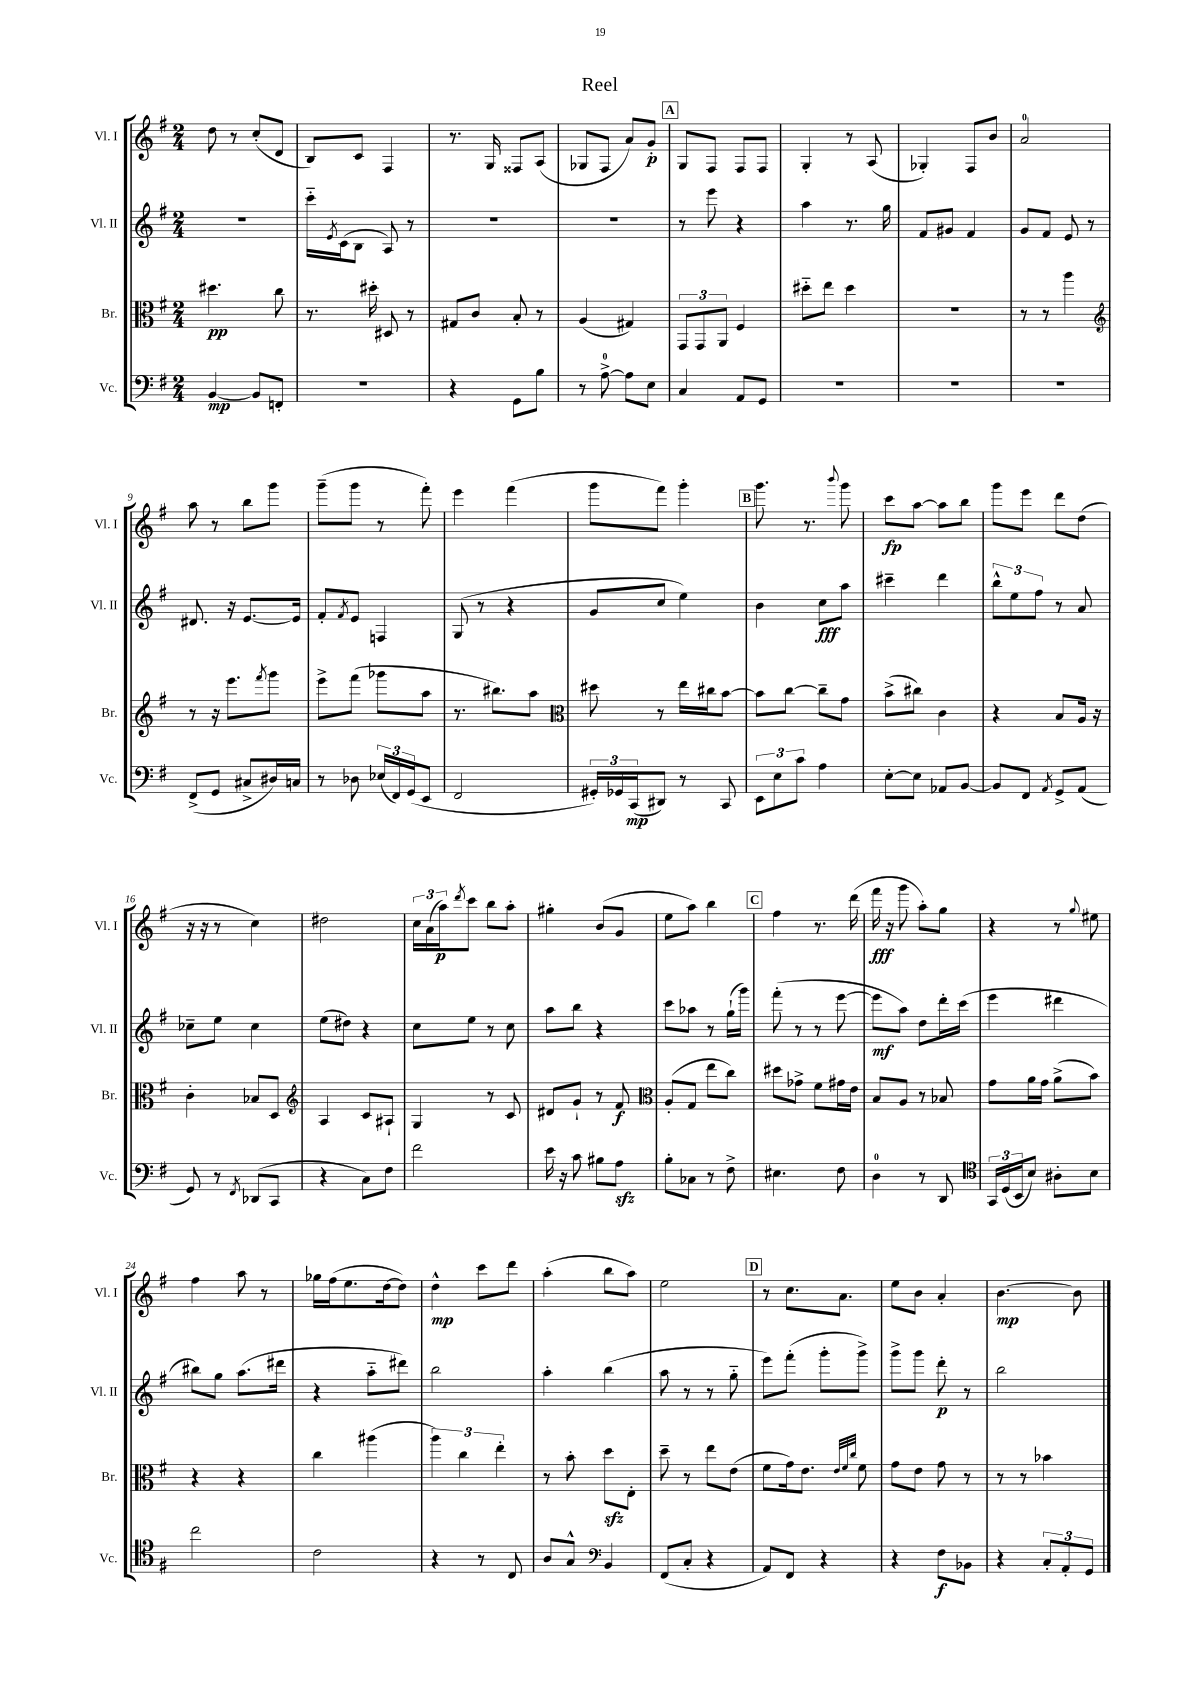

**kern	**dynam	**kern	**dynam	**kern	**dynam	**kern	**dynam
*part4	*part4	*part3	*part3	*part2	*part2	*part1	*part1
*staff4	*staff4	*staff3	*staff3	*staff2	*staff2	*staff1	*staff1
*I"Vc.	*	*I"Br.	*	*I"Vl. II	*	*I"Vl. I	*
*I'Vc.	*	*I'Br.	*	*I'Vl. II	*	*I'Vl. I	*
*clefF4	*	*clefC3	*	*clefG2	*	*clefG2	*
*k[f#]	*	*k[f#]	*	*k[f#]	*	*k[f#]	*
*M2/4	*	*M2/4	*	*M2/4	*	*M2/4	*
=1	=1	=1	=1	=1	=1	=1	=1
[4BB/	mp	4.dd#X\	pp	2r	.	8dd\	.
.	.	.	.	.	.	8r	.
8BB/L]	.	.	.	.	.	(8cc'/L	.
8FFn'/J	.	8cc\	.	.	.	8d/J	.
=2	=2	=2	=2	=2	=2	=2	=2
2r	.	8.r	.	16ccc\LL	.	8B/L)	.
.	.	.	.	8qe/	.	.	.
.	.	.	.	(16c\J	.	.	.
.	.	.	.	8B\J	.	8c/J	.
.	.	16dd#X'\	.	.	.	.	.
.	.	8D#X/	.	8A/)	.	4F#/	.
.	.	8r	.	8r	.	.	.
=3	=3	=3	=3	=3	=3	=3	=3
4r	.	8G#X/L	.	2r	.	8.r	.
.	.	8c/J	.	.	.	.	.
.	.	.	.	.	.	16G/	.
8GG\L	.	8B'/	.	.	.	8F##X/L	.
8B\J	.	8r	.	.	.	(8A/J	.
=4	=4	=4	=4	=4	=4	=4	=4
8r	.	(4A/	.	2r	.	8G-X/L	.
[8A^\	.	.	.	.	.	8F#/J	.
8A\L]	.	4G#X/)	.	.	.	8a/L)	.
8E\J	.	.	.	.	.	8g'/J	p
!!LO:REH:place=s1:t=A
=5	=5	=5	=5	=5	=5	=5	=5
4C/	.	12GG/L	.	8r	.	8G/L	.
.	.	12GG/	.	.	.	.	.
.	.	.	.	8eee\	.	8F#/J	.
.	.	12AA/J	.	.	.	.	.
8AA/L	.	4F#/	.	4r	.	8F#/L	.
8GG/J	.	.	.	.	.	8F#/J	.
=6	=6	=6	=6	=6	=6	=6	=6
2r	.	8dd#X\L	.	4aa\	.	4G'/	.
.	.	8ee\J	.	.	.	.	.
.	.	4dd#\	.	8.r	.	8r	.
.	.	.	.	.	.	(8A/	.
.	.	.	.	16gg\	.	.	.
=7	=7	=7	=7	=7	=7	=7	=7
2r	.	2r	.	8f#/L	.	4G-X'/)	.
.	.	.	.	8g#X/J	.	.	.
.	.	.	.	4f#/	.	8F#/L	.
.	.	.	.	.	.	8b/J	.
=8	=8	=8	=8	=8	=8	=8	=8
2r	.	8r	.	8g/L	.	2a/	.
.	.	8r	.	8f#/J	.	.	.
.	.	4aa\	.	8e/	.	.	.
.	.	.	.	8r	.	.	.
!!LO:LB:g=z
=9	=9	=9	=9	=9	=9	=9	=9
*	*	*clefG2	*	*	*	*	*
(8FF#^/L	.	8r	.	8.d#X/	.	8aa\	.
8GG/J	.	16r	.	.	.	8r	.
.	.	8.eee\L	.	16r	.	.	.
8C#X^/L	.	.	.	[8.e/L	.	8bb\L	.
.	.	8qfff#/	.	.	.	.	.
16D#X/L)	.	8ggg\J	.	.	.	8ggg\J	.
16Cn/JJ	.	.	.	16e/Jk]	.	.	.
=10	=10	=10	=10	=10	=10	=10	=10
8r	.	8eee^\L	.	8f#'/L	.	(8ggg~\L	.
.	.	.	.	8qf#/	.	.	.
8D-X\	.	(8fff#\J	.	8e/J	.	8ggg\J	.
(24E-X/LL	.	8ggg-X\L	.	4Fn/	.	8r	.
24FF#/)	.	.	.	.	.	.	.
(24GG/J	.	.	.	.	.	.	.
8EE/J	.	8aa\J	.	.	.	8fff#'\)	.
=11	=11	=11	=11	=11	=11	=11	=11
2FF#/	.	8.r	.	(8G/	.	4eee\	.
.	.	.	.	8r	.	.	.
.	.	8.bb#X\L)	.	.	.	.	.
.	.	.	.	4r	.	(4fff#\	.
.	.	8aa\J	.	.	.	.	.
=12	=12	=12	=12	=12	=12	=12	=12
*	*	*clefC3	*	*	*	*	*
24GG#X'/LL)	.	8dd#X\	.	8g/L	.	8ggg\L	.
24GG-X/	.	.	.	.	.	.	.
(24CC/J	mp	.	.	.	.	.	.
8DD#X/J)	.	8r	.	8cc/J	.	8fff#\J)	.
8r	.	16ee\LL	.	4ee\)	.	4ggg'\	.
.	.	16cc#X\J	.	.	.	.	.
8CC/	.	[8b\J	.	.	.	.	.
!!LO:REH:place=s1:t=B
=13	=13	=13	=13	=13	=13	=13	=13
12EE\L	.	8b\L]	.	4b\	.	8.ggg\	.
12E\	.	.	.	.	.	.	.
.	.	[8cc\J	.	.	.	.	.
12c\J	.	.	.	.	.	.	.
.	.	.	.	.	.	8.r	.
4A\	.	8cc~\L]	.	8cc\L	fff	.	.
.	.	.	.	.	.	8qqbbb/	.
.	.	8g\J	.	8aa\J	.	8ggg\	.
=14	=14	=14	=14	=14	=14	=14	=14
[8E'\L	.	(8b^\L	.	4ccc#X~\	.	8ccc\L	fp
8E\J]	.	8cc#X\J)	.	.	.	[8aa\J	.
8AA-X/L	.	4c\	.	4ddd\	.	8aa\L]	.
[8BB/J	.	.	.	.	.	8bb\J	.
=15	=15	=15	=15	=15	=15	=15	=15
8BB/L]	.	4r	.	12bb^^\L	.	8ggg\L	.
.	.	.	.	12ee\	.	.	.
8FF#/J	.	.	.	.	.	8eee\J	.
.	.	.	.	12ff#\J	.	.	.
8qAA/	.	.	.	.	.	.	.
8GG^/L	.	8B/L	.	8r	.	8ddd\L	.
(8AA/J	.	16A/Jk	.	8a/	.	(8dd\J	.
.	.	16r	.	.	.	.	.
!!LO:LB:g=z
=16	=16	=16	=16	=16	=16	=16	=16
8GG/)	.	4c'\	.	8cc-X~\L	.	16r	.
.	.	.	.	.	.	16r	.
8r	.	.	.	8ee\J	.	8r	.
8qFF#/	.	.	.	.	.	.	.
(8DD-X/L	.	8B-X/L	.	4cc-\	.	4cc\)	.
8CC/J	.	8D/J	.	.	.	.	.
=17	=17	=17	=17	=17	=17	=17	=17
*	*	*clefG2	*	*	*	*	*
4r	.	4A/	.	(8ee\L	.	2dd#X\	.
.	.	.	.	8dd#X\J)	.	.	.
8C\L)	.	8c/L	.	4r	.	.	.
8F#\J	.	8A#X`/J	.	.	.	.	.
=18	=18	=18	=18	=18	=18	=18	=18
2f#\	.	4G/	.	8cc\L	.	24cc\LL	.
.	.	.	.	.	.	(24a\	.
.	.	.	.	.	.	24aa\J)	p
.	.	.	.	.	.	8qddd/	.
.	.	.	.	8ee\J	.	8ccc\J	.
.	.	8r	.	8r	.	8bb\L	.
.	.	8c/	.	8cc\	.	8aa'\J	.
=19	=19	=19	=19	=19	=19	=19	=19
16e\	.	8d#X/L	.	8aa\L	.	4gg#X'\	.
16r	.	.	.	.	.	.	.
8c\	.	8g`/J	.	8bb\J	.	.	.
8B#X\L	.	8r	.	4r	.	(8b/L	.
8Azz\J	.	8f#/	f	.	.	8g/J	.
=20	=20	=20	=20	=20	=20	=20	=20
*	*	*clefC3	*	*	*	*	*
8B'\L	.	(8A'/L	.	8ccc\L	.	8ee\L	.
8C-X\J	.	8G/J	.	8aa-X\J	.	8aa\J)	.
8r	.	8ee\L	.	8r	.	4bb\	.
8F#^\	.	8cc\J)	.	(16gg`\LL	.	.	.
.	.	.	.	16ggg\JJ)	.	.	.
!!LO:REH:place=s1:t=C
=21	=21	=21	=21	=21	=21	=21	=21
4.E#X\	.	8dd#X\L	.	(8fff#'\	.	4ff#\	.
.	.	8g-X^\J	.	8r	.	.	.
.	.	8f#\L	.	8r	.	8.r	.
8F#\	.	16g#X\L	.	[8eee\	.	.	.
.	.	16e\JJ	.	.	.	(16ddd\	.
=22	=22	=22	=22	=22	=22	=22	=22
4D\	.	8B/L	.	8eee\L]	mf	16fff#\	fff
.	.	.	.	.	.	16r	.
.	.	8A/J	.	8aa\J)	.	8ggg\	.
8r	.	8r	.	8dd\L	.	8aa'\L)	.
8DD/	.	8B-X/	.	16ddd'\L	.	8gg\J	.
.	.	.	.	(16ccc\JJ	.	.	.
=23	=23	=23	=23	=23	=23	=23	=23
*clefC4	*	*	*	*	*	*	*
24GG/LL	.	8g\L	.	4eee\	.	4r	.
(24D/	.	.	.	.	.	.	.
24BB/J	.	.	.	.	.	.	.
8B/J)	.	16a\L	.	.	.	.	.
.	.	16g\JJ	.	.	.	.	.
8A#X'\L	.	(8a^\L	.	4ddd#X\	.	8r	.
.	.	.	.	.	.	8qqgg/	.
8B\J	.	8b\J)	.	.	.	8ee#X\	.
!!LO:LB:g=z
=24	=24	=24	=24	=24	=24	=24	=24
2cc\	.	4r	.	8bb#X\L)	.	4ff#\	.
.	.	.	.	8gg\J	.	.	.
.	.	4r	.	(8.aa\L	.	8aa\	.
.	.	.	.	.	.	8r	.
.	.	.	.	16ddd#X\Jk	.	.	.
=25	=25	=25	=25	=25	=25	=25	=25
2c\	.	4cc\	.	4r	.	16gg-X\LL	.
.	.	.	.	.	.	(16ff#\J	.
.	.	.	.	.	.	8.ee\	.
.	.	(4aa#X\	.	8aa\L	.	.	.
.	.	.	.	.	.	[16dd\k	.
.	.	.	.	8ddd#X\J)	.	8dd\J])	.
=26	=26	=26	=26	=26	=26	=26	=26
4r	.	6aa\)	.	2bb\	.	4dd^^\	mp
.	.	6cc\	.	.	.	.	.
8r	.	.	.	.	.	8ccc\L	.
.	.	6ee'\	.	.	.	.	.
8C/	.	.	.	.	.	8ddd\J	.
=27	=27	=27	=27	=27	=27	=27	=27
8A/L	.	8r	.	4aa'\	.	(4aa'\	.
8G^^/J	.	8b'\	.	.	.	.	.
*clefF4	*	*	*	*	*	*	*
4BB/	.	8ddzz\L	.	(4bb\	.	8bb\L	.
.	.	8E'\J	.	.	.	8aa\J)	.
=28	=28	=28	=28	=28	=28	=28	=28
(8FF#/L	.	8dd~\	.	8aa\	.	2ee\	.
8C'/J	.	8r	.	8r	.	.	.
4r	.	8ee\L	.	8r	.	.	.
.	.	(8e\J	.	8gg\	.	.	.
!!LO:REH:place=s1:t=D
=29	=29	=29	=29	=29	=29	=29	=29
8AA/L)	.	8f#\L	.	8eee\L)	.	8r	.
8FF#/J	.	16g\k)	.	(8fff#'\J	.	8.cc\L	.
.	.	8.e\J	.	.	.	.	.
4r	.	.	.	8ggg'\L	.	.	.
.	.	.	.	.	.	8.a\J	.
.	.	32qqe/LLL	.	.	.	.	.
.	.	32qqf#/	.	.	.	.	.
.	.	32qqcc/JJJ	.	.	.	.	.
.	.	8f#\	.	8ggg^\J)	.	.	.
=30	=30	=30	=30	=30	=30	=30	=30
4r	.	8g\L	.	8ggg^\L	.	8ee\L	.
.	.	8e\J	.	8ggg\J	.	8b\J	.
8F#\L	f	8g\	.	8ddd'\	p	4a'/	.
8BB-X\J	.	8r	.	8r	.	.	.
=31	=31	=31	=31	=31	=31	=31	=31
4r	.	8r	.	2bb\	.	[4.b\	mp
.	.	8r	.	.	.	.	.
12C'/L	.	4b-X\	.	.	.	.	.
12AA'/	.	.	.	.	.	.	.
.	.	.	.	.	.	8b\]	.
12GG/J	.	.	.	.	.	.	.
==	==	==	==	==	==	==	==
*-	*-	*-	*-	*-	*-	*-	*-
